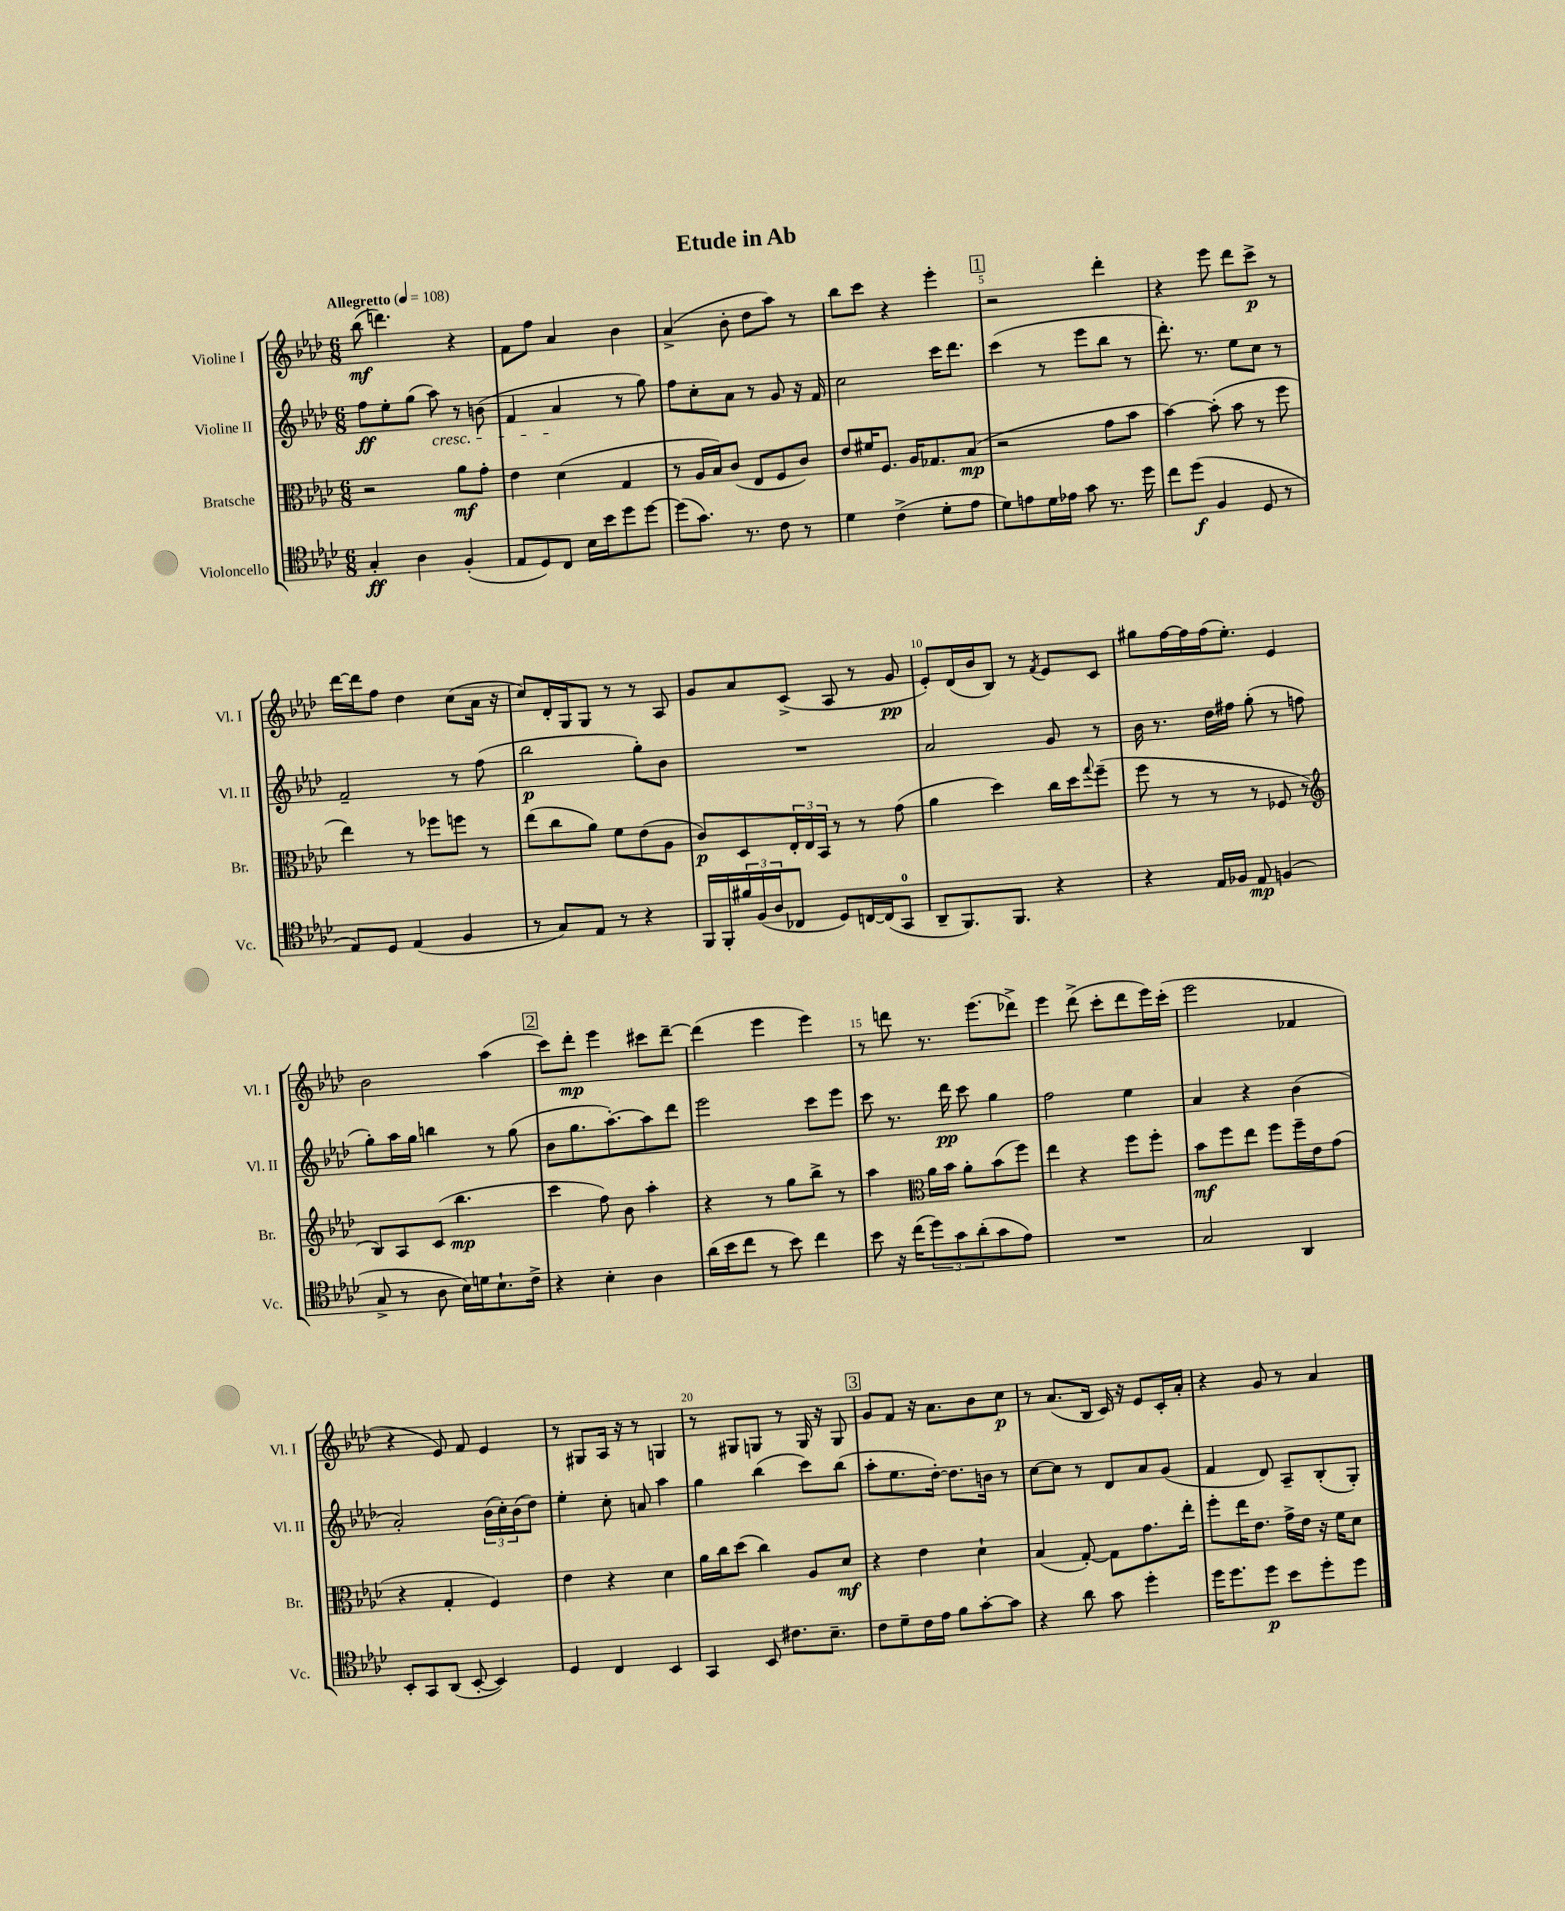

**kern	**kern	**kern	**kern
*staff4	*staff3	*staff2	*staff1
*clefC4	*clefC3	*clefG2	*clefG2
*k[b-e-a-d-]	*k[b-e-a-d-]	*k[b-e-a-d-]	*k[b-e-a-d-]
*M6/8	*M6/8	*M6/8	*M6/8
*MM108	*MM108	*MM108	*MM108
4G'/	2r	8ff\L	(8bb-\
.	.	8ee-'\	4.ddd\)
4A-\	.	(8gg\J	.
.	.	8aa-\)	.
(4F'/	8a-\L	8r	4r
.	8g'\J	(8b\	.
=	=	=	=
8E-/L	4e-\	4f/	8f\L
8D-/)	.	.	8ff\J
8C/J	(4d-\	4a-/	4a-/
16B-\LL	.	.	.
16b-\J	.	.	.
8dd-\	4G/	8r	4b-\
[8dd-\J	.	8gg\)	.
=	=	=	=
(8dd-\]L	8r	8ff\L	(4a-^/
8.g\J)	16A-/LL	8cc'\	.
.	16B-/J)	.	.
.	(8c/J	8a-\J	8b-'\
8.r	.	.	.
.	8E-/L	8r	8dd-\L
8c\	8F/	8g/	8aa-\J)
8r	8c/J)	16r	8r
.	.	16f/	.
=	=	=	=
4d-\	8e-/L	2cc\	8bb-\L
.	16f#/K	.	8ccc\J
.	8.F/J	.	.
(4c^\	.	.	4r
.	16A-/LK	.	.
.	8.G-/	.	.
8d-'\L	.	16ccc\LK	4eee-'\
.	.	8.ddd-\J	.
8e-\J	(8B-/J	.	.
=	=	=	=
8d-\L)	2r	(4ccc\	2r
8e\	.	.	.
16d-\L	.	8r	.
16e-\JJ	.	.	.
8g\	.	8eee-\L	.
8.r	8g\L	8bb-\J	4ddd-'\
.	8b-\J	8r	.
16dd-\	.	.	.
=	=	=	=
8cc\L	[4b-\)	8.ddd-'\)	4r
(8dd-\J	.	.	.
.	.	8.r	.
4F/	(8b-'\]	.	8eee-\
.	8b-\	8ee-\L	8ddd-\L
8D-/	8r	8cc\J	8ccc^\J
8r	8ff\	8r	8r
=	=	=	=
8E-/L)	4ee-\)	2f~/	[16ddd-\LL
.	.	.	16ddd-\]J
8D-/J	.	.	8ff\J
(4E-/	8r	.	4dd-\
.	8ff-\L	.	.
4F/	8ff\J	8r	(8cc\L
.	8r	(8ff\	16a-\Jk
.	.	.	16r
=	=	=	=
8r	(8ee-\L	2bb-\	8cc/L)
8G/L)	8cc\	.	16d-'/L
.	.	.	16G/J
8E-/J	8a-\J)	.	8G/J
8r	8f\L	.	8r
4r	(8e-\	8gg'\L)	8r
.	8A-\J	8b-\J	8A-/
=	=	=	=
16FF/LL	8c/L)	2.r	8g/L
16FF'/	.	.	.
24f#/	8D-/	.	8a-/
(24F/	.	.	.
24A-/J	.	.	.
8C-/J	24E-'/L	.	(8c^/J
.	24E-/	.	.
.	24BB-/JJ	.	.
8D-/L)	8r	.	8A-/
[16C/L	8r	.	8r
(16C/]J	.	.	.
8GG/J	(8g\	.	8g/
=	=	=	=
8AA-~/L	4a-\	2a-/	8e-'/L)
8.FF/)	.	.	(16d-/L
.	.	.	16b-/J
.	4dd-\)	.	8B-/J)
8.FF/J	.	.	.
.	.	.	8r
.	.	.	8qf/
4r	16cc\LL	8g/	8e-/L
.	16dd-\J	.	.
.	8qqgg/	.	.
.	(8ff~\J	8r	8c/J
=	=	=	=
4r	8ff\	16b-\	8gg#\L
.	.	8.r	.
.	8r	.	[16ff\L
.	.	.	16ff\]
16E-/LL	8r	16dd-\LL	(16ff\J
16F-/JJ	.	16ff#\JJ	8.ee-'\J)
8E-/	8r	(8gg'\	.
(4F/	8F-/	8r	4e-/
.	8r	8ff\	.
=	=	=	=
*	*clefG2	*	*
8G^/	8B-/L)	8gg'\L)	2b-\
8r	8A-/	16aa-\L	.
.	.	16gg\JJ	.
8A-\	(8c/J	4bb\	.
16B-\LL)	4.bb-\	.	.
16d\J	.	.	.
8.B-`\	.	8r	(4aa-\
.	.	(8gg\	.
16c^\Jk	.	.	.
=	=	=	=
4r	4ccc\	8b-\L	8ccc\L)
.	.	8.gg\	8ddd-'\J
4B-'\	8ff\)	.	4eee-\
.	.	[8.aa-'\)	.
.	8b-\	.	.
4A-\	4aa-'\	8aa-\]	8ccc#\L
.	.	8ddd-\J	[8ddd-~\J
=	=	=	=
(16a-\LL	4r	2eee-\	(4ddd-\]
16b-\J	.	.	.
8cc\J	.	.	.
8r	8r	.	4eee-\
8b-\)	8gg\L	.	.
4cc\	8bb-^\J	8ccc\L	4eee-\)
.	8r	8eee-\J	.
=	=	=	=
8b-\	4aa-\	8ccc\	8r
16r	.	8.r	8ddd\
(16cc\LK	.	.	.
*	*clefC3	*	*
12dd-\)	16a-\LL	.	8.r
.	16b-\JJ	16ddd-\	.
12g\	.	.	.
.	8a-'\L	8ccc\	.
(12a-'\	.	.	.
.	.	.	(8.eee-\L
8g\	(8b-\	4gg\	.
8e-\J)	8ff\J)	.	8ddd-^\J)
=	=	=	=
2.r	4ee-\	2ff\	4eee-\
.	4r	.	(8ddd-^\
.	.	.	8ccc'\L
.	8ff\L	4ee-\	8ddd-\
.	8ff'\J	.	16eee-\L)
.	.	.	(16ccc'\JJ
=	=	=	=
2G/	8b-\L	4a-/	2eee-\
.	8ff\	.	.
.	8ee-\J	4r	.
.	8ff\L	.	.
4AA-/	16ff~\L	(4b-\	4f-/
.	16e-\J	.	.
.	(8g\J	.	.
=	=	=	=
8BB-'/L	4r	2a-'/)	4r
8GG/	.	.	.
(8AA-/J	4G'/	.	8e-/)
[8BB-'/	.	.	8f/
4BB-/])	4F/)	(24b-\LL	4e-/
.	.	24cc'\)	.
.	.	(24b-\J	.
.	.	8dd-\J)	.
=	=	=	=
4D-/	4e-\	4ee-'\	8r
.	.	.	8G#/L
4C/	4r	8cc'\	16A-/Jk
.	.	.	16r
.	.	8a/	8r
4BB-/	4d-\	4aa-\	4G/
=	=	=	=
4GG/	16a-\LL	4gg\	8r
.	16cc\J	.	.
.	(8dd-\J	.	8G#/L
8BB-/	4cc\)	(4bb-\	8G/J
8.c#\L	.	.	8r
.	8A-/L	8ccc\L)	16G/
8.B-~\J	.	.	16r
.	8d-/J	(8bb-\J	8G/
=	=	=	=
8c\L	4r	8aa-'\L	8g/L
8d-~\	.	8.ee-\	8f/J
16c\L	4e-\	.	16r
16e-\JJ	.	[16dd-'\Jk)	8.a-\L
8f\L	.	8.dd-\]L	.
[8g'\	4d-`\	.	8b-\
.	.	16b\Jk	.
8g\]J	.	8r	8cc\J
=	=	=	=
4r	(4B-/	[8cc\L	8r
.	.	8cc\]J	(8.a-/L
8a-\	[8G'/)	8r	.
.	.	.	16B-/Jk
8g\	8G\]L	8d-/L	16c/)
.	.	.	16r
4dd-'\	8.g\	8a-/	8e-/L
.	.	(8g/J	16c'/L
.	16ee-'\Jk	.	16a-'/JJ
=	=	=	=
16dd-\LK	8ff'\L	4f/	4r
8.dd-\	.	.	.
.	16ee-\K	.	.
.	8.e-\J	.	.
8dd-\J	.	8d-/)	8g/
8b-\L	16g^\LL	8A-~/L	8r
.	16e-\JJ	.	.
8dd-'\	16r	(8B-'/	4a-/
.	16f\LK	.	.
8dd-\J	8d-\J	8G'/J)	.
==	==	==	==
*-	*-	*-	*-
